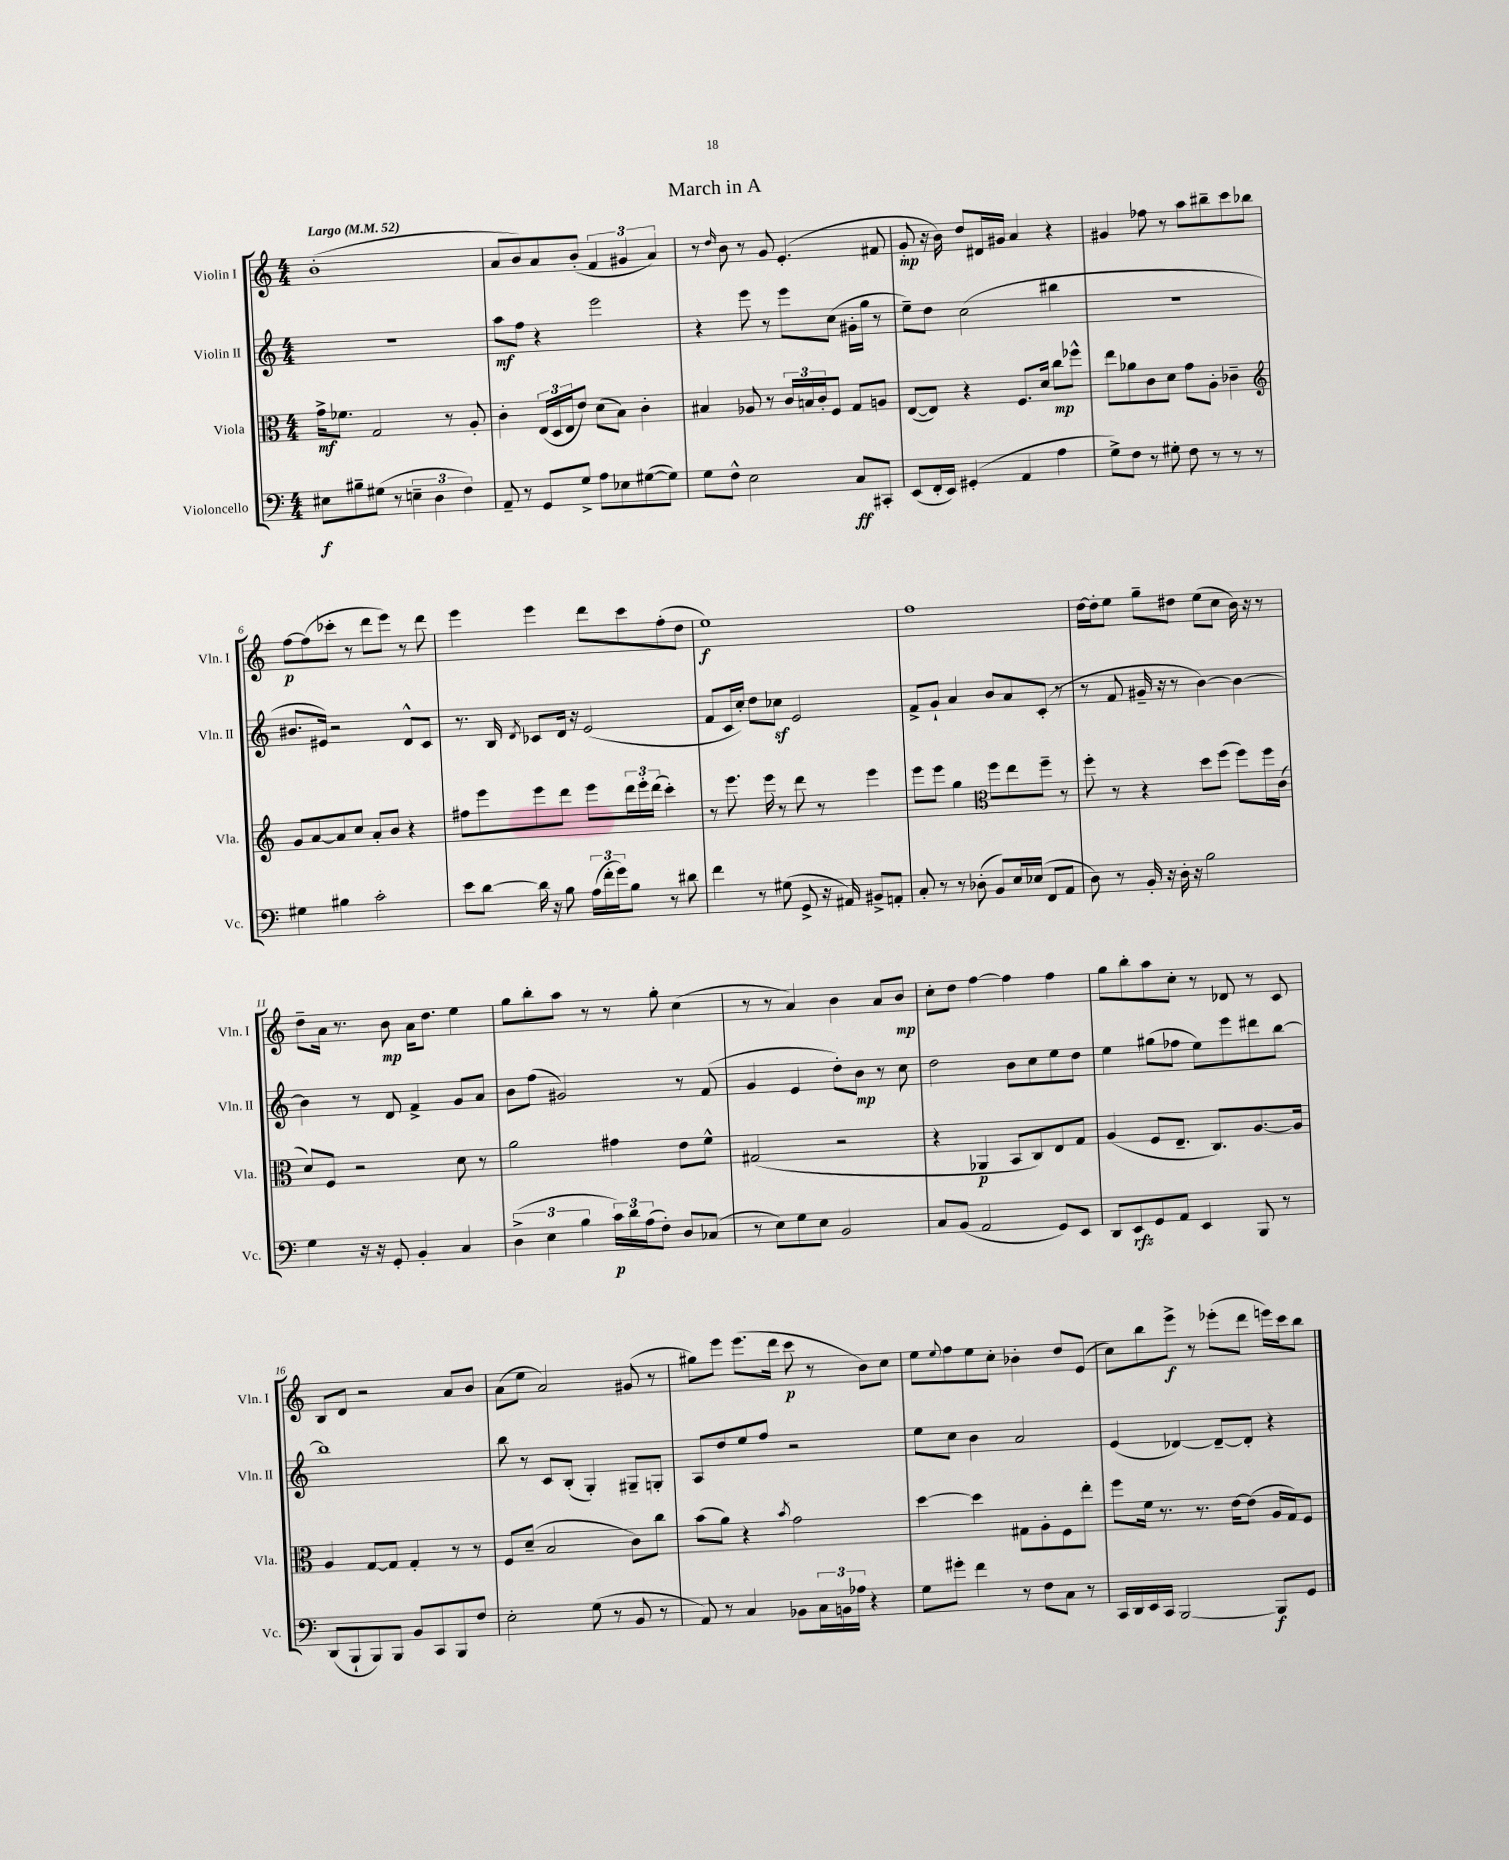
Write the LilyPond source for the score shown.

\header { title = "March in A" }
<<
\new StaffGroup <<
\new Staff = "s0" \with { instrumentName = "Violin I" shortInstrumentName = "Vln. I" } {
    \clef treble \key c \major \numericTimeSignature \time 4/4 \tempo "Largo" 4 = 52
    b'1-.( |
    a'8 b'8) a'8 b'8-.( \tuplet 3/2 { f'4 gis'4 a'4) } |
    r8 \grace { d''16 } b'8 r8 g'8 e'4.-.( fis'8 |
    g'8-.\mp r16 b'16) d''8 dis'16 gis'16 a'4 r4 |
    gis'4 fes''8 r8 a''8 bis''8-- c'''8 bes''8 |
    f''8~\p f''8( ces'''8-. r8 d'''8 e'''8) r8 d'''8 |
    e'''4 e'''4 d'''8 c'''8 f''8-.( d''8 |
    e''1\f) |
    f''1 |
    d''16~ d''16-. e''8 g''8-- dis''8 e''8( c''8 b'16) r16 r8 |
    d''8-- a'16 r8. b'8\mp a'16 d''8. e''4 |
    g''8 b''8-. a''8 r8 r8 g''8-. c''4( |
    r8 r8 a'4) b'4 a'8 b'8\mp |
    c''8-. d''8 f''4~ f''4 f''4 |
    g''8 b''8-. a''8 c''8-. r8 des'8 r8 c'8 |
    b8 d'8 r2 a'8 b'8 |
    a'8( e''8 a'2) gis'8( r8 |
    gis''8) e'''8 e'''8.( d'''16 c'''8\p r8 b'8) c''8 |
    e''8 \appoggiatura { e''8 } f''8 e''8 c''8-. bes'4-. d''8 e'8( |
    c''8) b''8 e'''8->\f r8 ees'''8-.( d'''8 e'''16) c'''16 b''8 \bar "|." |
}
\new Staff = "s1" \with { instrumentName = "Violin II" shortInstrumentName = "Vln. II" } {
    \clef treble \key c \major \numericTimeSignature \time 4/4
    R1 |
    a''8\mf f''8 r4 e'''2 |
    r4 e'''8 r8 e'''8 c''8( gis'16-. g''16 r8 |
    e''8--) d''8 c''2( bis''4 |
    R1 |
    bis'8. eis'16) r2 d'8-^ c'8 |
    r8. b16 \acciaccatura { d'8 } ces'8 d'16 r16 e'2( |
    f'8 c'16 c''16-.) d''8 ces''8\sf e'2 |
    f'8-> g'8-! a'4 b'8 a'8 c'8-.( r8 |
    r8 f'8 gis'16-- r16 r8 b'4~) b'4~ |
    b'4 r8 d'8 f'4-> g'8 a'8 |
    b'8 f''8( gis'2) r8 f'8( |
    g'4 e'4 d''8-.) b'8\mp r8 c''8 |
    d''2 b'8 c''8 e''8 d''8 |
    e''4 gis''8( fes''8 e''8) e'''8 dis'''8 b''8~ |
    b''1 |
    b''8 r8 c'8 b8-.( g4-.) gis8-- g8-. |
    a8 d''8 e''8 f''8 r2 |
    e''8 c''8 b'4 a'2 |
    e'4( des'4~) des'8~-- des'8-. r4 \bar "|." |
}
\new Staff = "s2" \with { instrumentName = "Viola" shortInstrumentName = "Vla." } {
    \clef alto \key c \major \numericTimeSignature \time 4/4
    g'16->\mf fes'8. g2 r8 a8-. |
    c'4-. \tuplet 3/2 { e16( d16 e16 } e'8) d'8( b8) c'4-. |
    bis4 aes8 r8 \tuplet 3/2 { c'16 b16 c'16-. } f8 g8 a8 |
    e8~( e8) r4 f8. d'16 c''8\mp fes''8-^ |
    e''8 aes'8 c'8 d'8 g'8 a8-. ces'4-- |
    \clef treble g'8 a'8~ a'8 c''8 a'8-. b'8 r4 |
    fis''8 e'''8 e'''8 d'''8 e'''8 \tuplet 3/2 { d'''16 e'''16-. d'''16( } c'''4-.) |
    r8 e'''8. e'''16 r8 d'''8 r8 e'''4 |
    e'''8 e'''8 g''4 \clef alto f''8 e''8 f''8-- r8 |
    f''8-. r8 r4 d''8 f''8( f''8) f''16 c'16( |
    d'8) f8 r2 d'8 r8 |
    a'2 gis'4 e'8 f'8-^ |
    gis2( r2 |
    r4 aes,4\p b,8 c8) e8 g8 |
    a4( f8 e8.-- c8.) a8.~ a16 |
    a4 g8~ g8 g4-. r8 r8 |
    f8 d'8--( b2 c'8) c''8 |
    b'8( a'8) r4 \acciaccatura { b'8 } g'2 |
    d''4~ d''4 gis8 a8-. f8 e''8-. |
    f''8 f'16 r8. r8. e'16~ e'8( a16 g16) f8 \bar "|." |
}
\new Staff = "s3" \with { instrumentName = "Violoncello" shortInstrumentName = "Vc." } {
    \clef bass \key c \major \numericTimeSignature \time 4/4
    eis8\f bis8-- gis8( r8 \tuplet 3/2 { e4-- d4 f4) } |
    a,8-- r8 g,8 g8-> a8 ees8 gis8~( gis8) |
    g8 f8-^ e2 c8\ff cis,8-. |
    e,8( f,16-. e,16) gis,4-.( a,4 a4 |
    g8->) f8 r8 gis8-. f8 r8 r8 r8 |
    gis4 bis4 c'2-. |
    e'8 d'8~ d'16 r16 b8 \tuplet 3/2 { a16( f'16-. g'16) } b8 r8 dis'8 |
    f'4 r8 gis8( g,8-> r16 ais,16) bis,8-> a,8-. |
    c8-. r8 r8 des8-.( b,8) e16 ees16( f,8 a,8 |
    d8) r8 b,16-. r16 d16-. r16 b2 |
    g4 r16 r16 g,8-. b,4-. c4 |
    \tuplet 3/2 { d4->( e4 b4 } \tuplet 3/2 { c'16\p) d'16 a16( } f8-.) d8 ces8( |
    r8 e8) g8 e8 b,2 |
    c8 b,8( a,2 g,8) e,8 |
    d,8 e,8\rfz g,8 a,8 e,4 b,,8 r8 |
    d,8( b,,8-! b,,8) b,,8 b,8 c,8 b,,8 f8 |
    e2-. g8( r8 b,8 r8 |
    a,8) r8 c4 bes,8 \tuplet 3/2 { c16 b,16 aes16 } r4 |
    g8 gis'8-. f'4 r8 f8 c8 r8 |
    c,16 d,16 e,16 c,16 b,,2~ b,,8\f g,8 \bar "|." |
}
>>
>>
